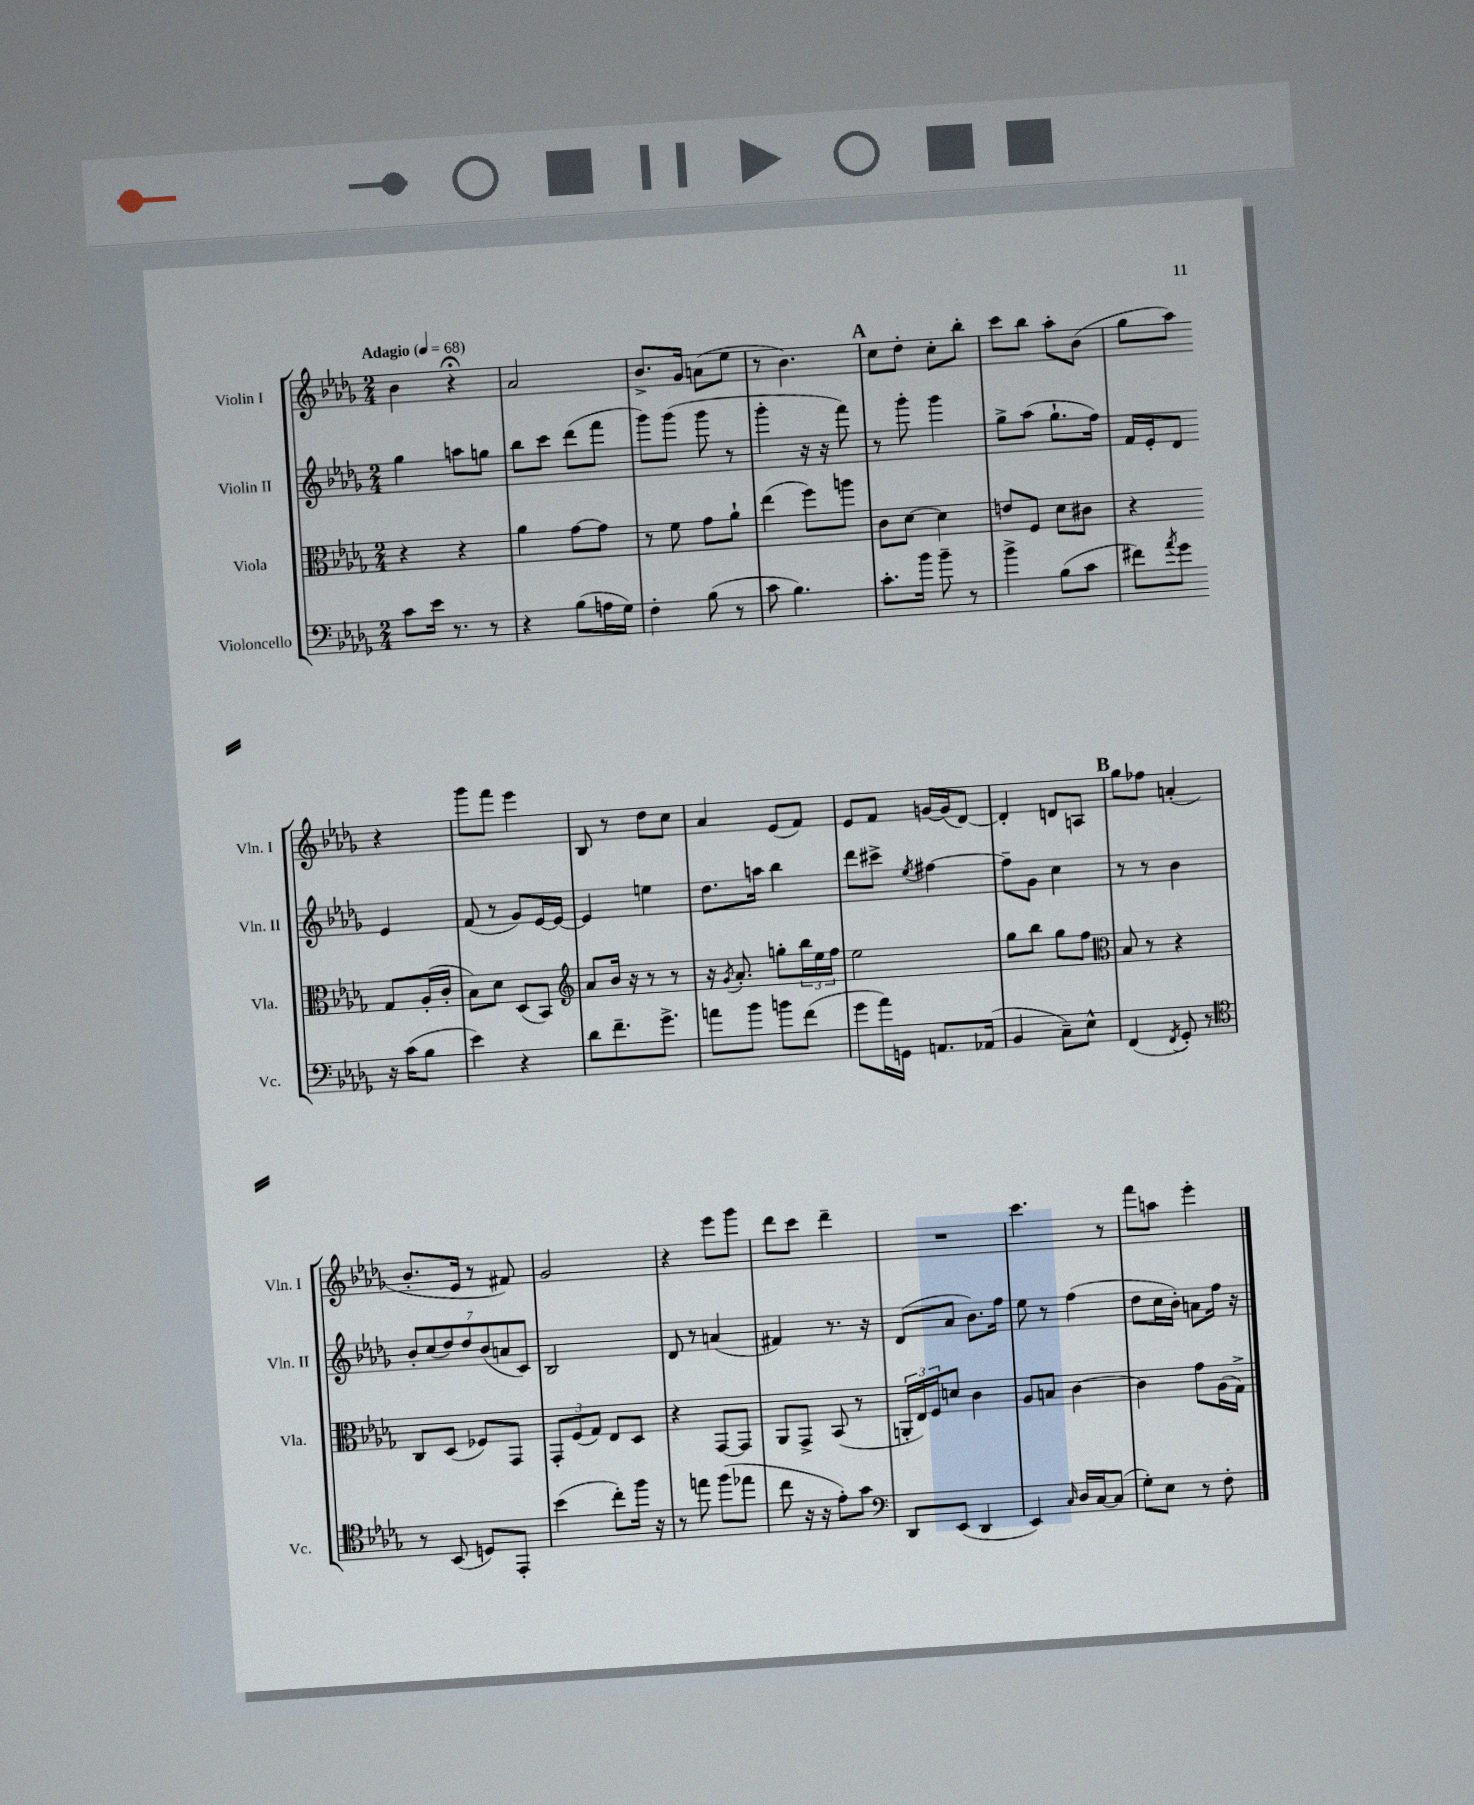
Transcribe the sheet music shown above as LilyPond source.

<<
\new StaffGroup <<
\new Staff = "s0" \with { instrumentName = "Violin I" shortInstrumentName = "Vln. I" } {
    \clef treble \key des \major \numericTimeSignature \time 2/4 \tempo "Adagio" 4 = 68
    bes'4 r4\fermata |
    aes'2 |
    bes'8.-> ges'16 a'8( ees''8 |
    r8 bes'4.) |
    \mark \markup { \bold "A" } c''8 des''8-. c''8-. bes''8-. |
    c'''8 bes''8 aes''8-. bes'8( |
    ges''8 aes''8) r4 |
    ges'''8 f'''8 ees'''4 |
    bes8 r8 des''8 c''8 |
    aes'4 ees'8( f'8) |
    ees'8 f'8 g'16~ g'16( des'8~) |
    des'4-. d'8 a8 |
    \mark \markup { \bold "B" } ges''8 fes''8 a'4-.( |
    bes'8.-. ees'16 r8 fis'8) |
    ges'2 |
    r4 ees'''8 ges'''8 |
    des'''8 c'''8 des'''4-- |
    R2 |
    c'''4. r8 |
    f'''8 a''8 ees'''4-. \bar "|." |
}
\new Staff = "s1" \with { instrumentName = "Violin II" shortInstrumentName = "Vln. II" } {
    \clef treble \key des \major \numericTimeSignature \time 2/4
    ges''4 a''8 g''8 |
    bes''8 c'''8 des'''8( f'''8 |
    ges'''8) ges'''8( ges'''8 r8 |
    ges'''4-. r16 r16 f'''8) |
    \mark \markup { \bold "A" } r8 ges'''8-. ges'''4 |
    ges''8-> aes''8( ges''8.-! f''16) |
    f'16 ees'16-. des'8 ees'4 |
    f'8( r8 ges'8) ees'16~ ees'16~ |
    ees'4 e''4 |
    des''8. a''16 bes''4 |
    des'''8 cis'''8-> \acciaccatura { ees''8 } fis''4~ |
    fis''8-- ges'8 c''4 |
    \mark \markup { \bold "B" } r8 r8 bes'4 |
    \tuplet 7/4 { bes'8-. c''8( des''8) des''8 bes'8( a'8 c'8) } |
    bes2 |
    des'8 r8 a'4( |
    fis'4) r8. r16 |
    des'8( aes'8 bes'8.) f''16 |
    ees''8 r8 f''4( |
    des''8 c''16 bes'16-.) a'8 f''16 r16 \bar "|." |
}
\new Staff = "s2" \with { instrumentName = "Viola" shortInstrumentName = "Vla." } {
    \clef alto \key des \major \numericTimeSignature \time 2/4
    r4 r4 |
    aes'4 ges'8~ ges'8 |
    r8 f'8 ges'8 aes'8-! |
    ees''4( f''8) a''8 |
    \mark \markup { \bold "A" } c'8 des'8~ des'4 |
    e'8 f8 des'8 cis'8 |
    r4 ges8 aes16-.( c'16-. |
    bes8) des'8 des8( bes,8) |
    \clef treble aes'8 bes'16 r16 r8 r8 |
    r16 \acciaccatura { ges'8 } aes'8.-. g''8-. \tuplet 3/2 { bes''16 ees''16 f''16 } |
    ees''2 |
    ges''8 bes''8 ges''8 f''8 |
    \mark \markup { \bold "B" } \clef alto bes8 r8 r4 |
    c8 des8( fes8) ges,8 |
    \tuplet 3/2 { ges,8-. f8( ges8) } ees8 des8 |
    r4 ges,8~ ges,8 |
    aes,8 ges,8-> bes,8( r8 |
    \tuplet 3/2 { a,16-. ees16) f16 } d'8 c'4 |
    aes8 b8 c'4~ |
    c'4 ges'8 aes16( ges16->) \bar "|." |
}
\new Staff = "s3" \with { instrumentName = "Violoncello" shortInstrumentName = "Vc." } {
    \clef bass \key des \major \numericTimeSignature \time 2/4
    c'8 ees'16 r8. r8 |
    r4 bes8( a16 ges16) |
    f4-. bes8( r8 |
    c'8 bes4.) |
    \mark \markup { \bold "A" } c'8.-. bes'16 bes'8-- r8 |
    bes'4-> bes8( c'8 |
    fis'8) \acciaccatura { aes'8 } ges'8 r16 c'16( bes8 |
    ees'4) r4 |
    des'8 f'8.-- ges'8.-> |
    a'8 bes'8 b'8 f'8( |
    ges'8 aes'16) g,16 a,8. aes,16( |
    bes,4 c8--) ees8-^ |
    \mark \markup { \bold "B" } f,4( \acciaccatura { f,8 } ges,8-.) r8 |
    \clef tenor r8 bes,8( d8) ees,8-. |
    bes'4( c''8-.) f''16 r16 |
    r8 e''8 f''8( ees''8 |
    c''8 r16 r16 ees'8-.) ges'8 |
    \clef bass des,8 ees,8( des,4 |
    ees,4) \grace { c16 } des16 c16~ c8( |
    ges8-.) ees8 r8 f8-. \bar "|." |
}
>>
>>
\layout { \context { \Score \remove "Bar_number_engraver" } }
